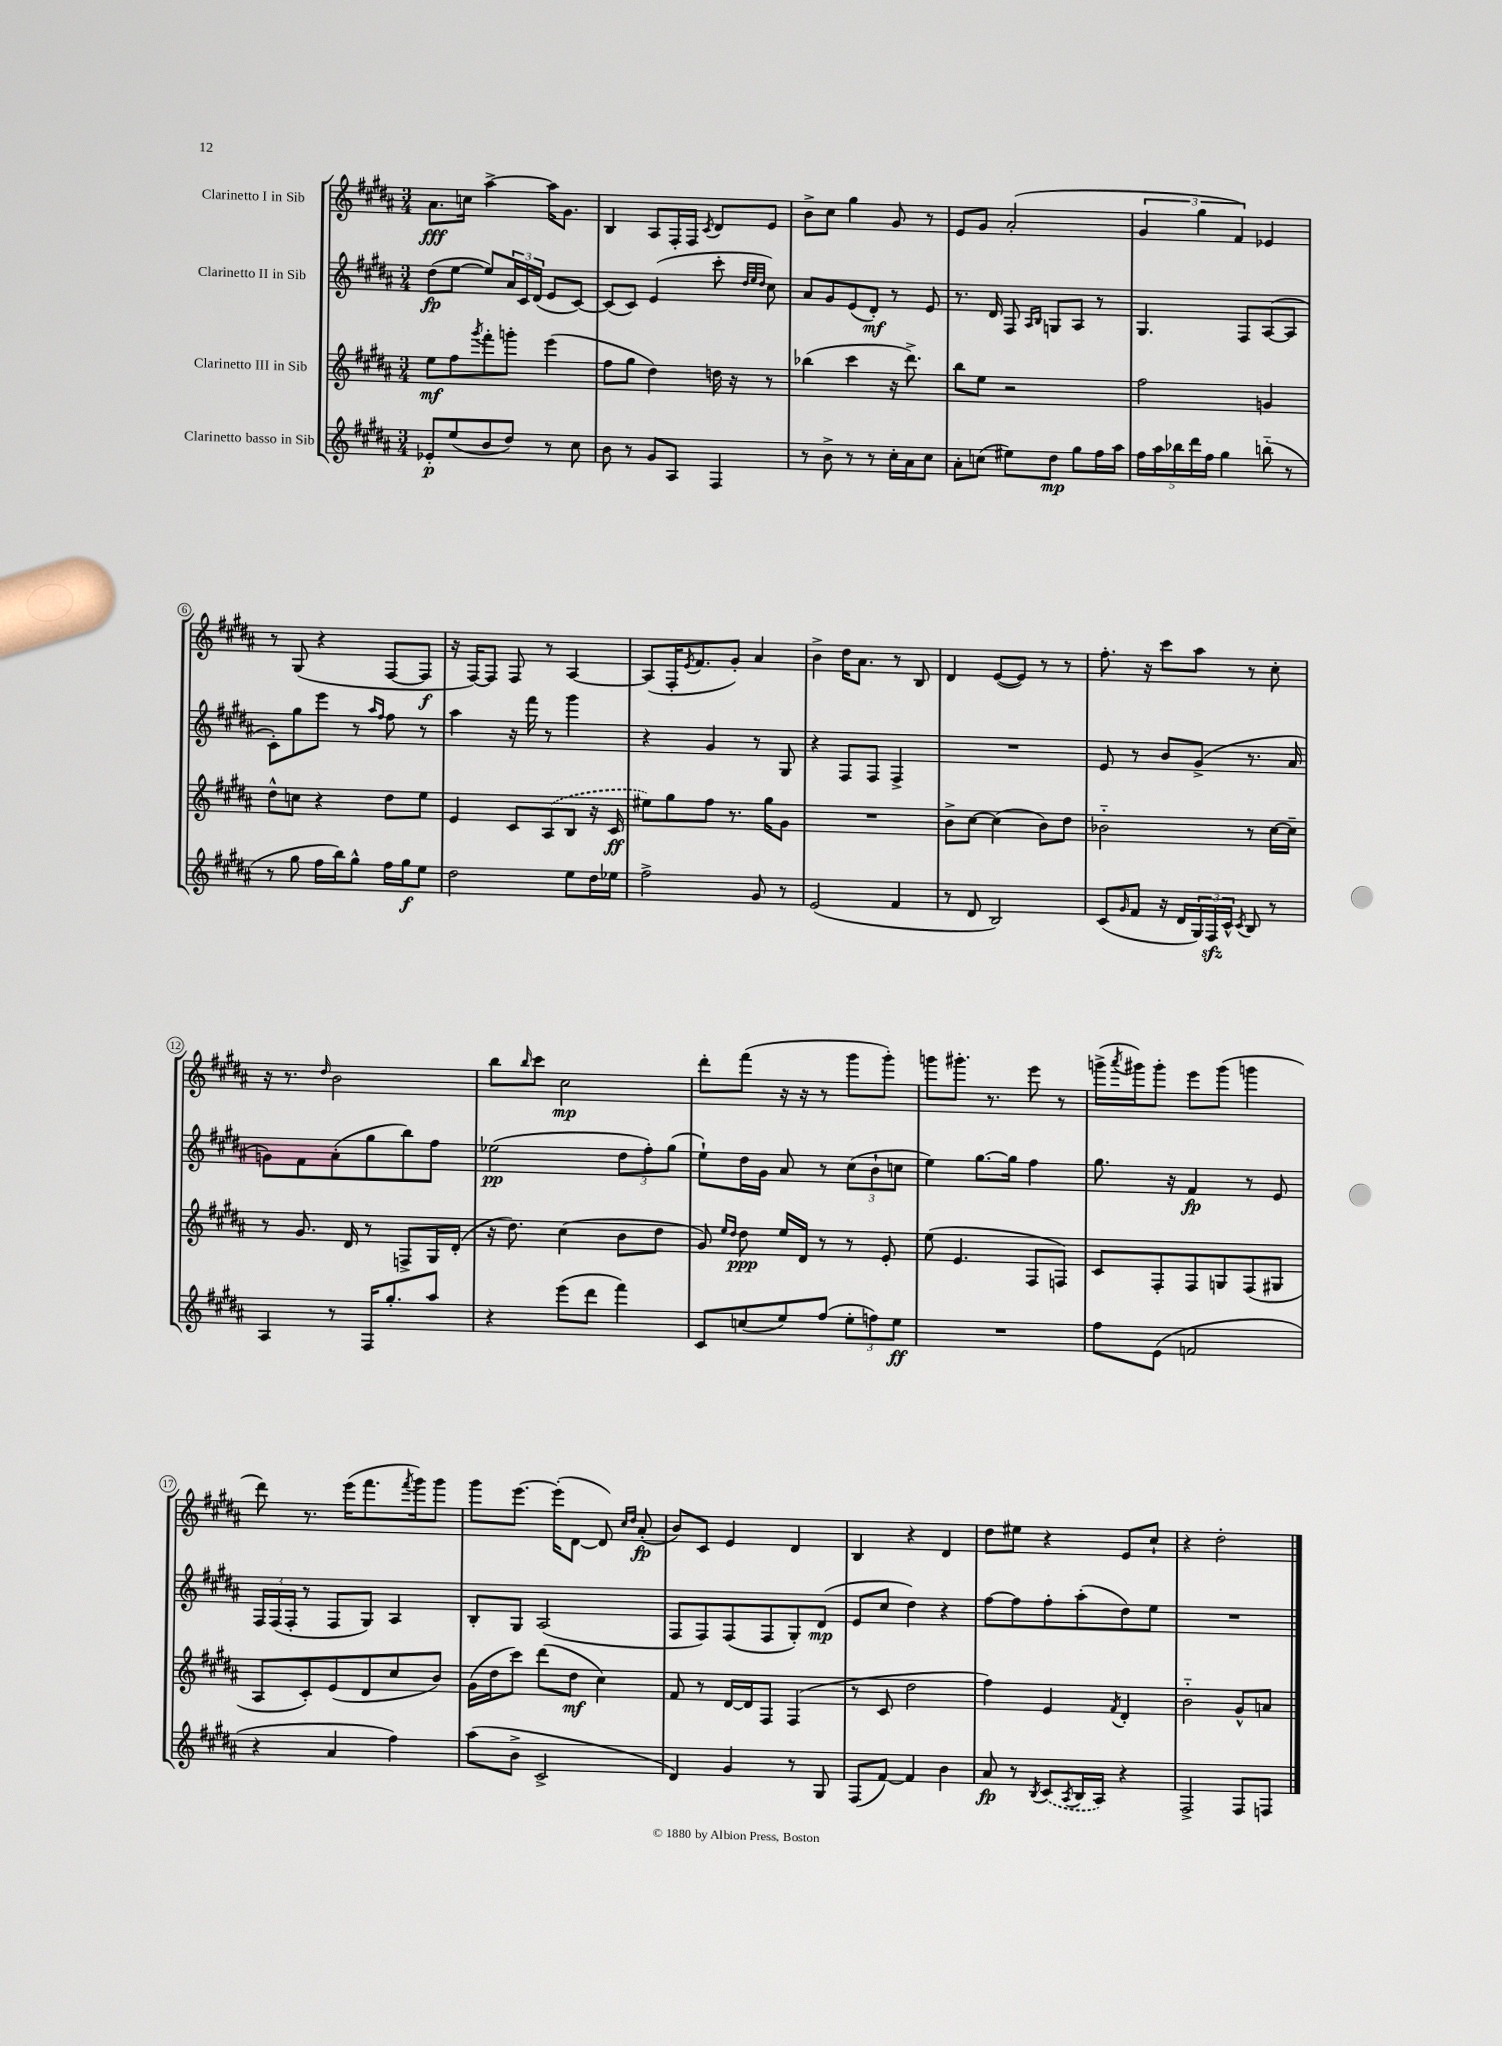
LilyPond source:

<<
\new StaffGroup <<
\new Staff = "s0" \with { instrumentName = "Clarinetto I in Sib" } {
    \clef treble \key b \major \numericTimeSignature \time 3/4
    ais'8.\fff c''16 ais''4~-> ais''16 gis'8. |
    b4 ais8 fis16-. fis16 \acciaccatura { cis'8 } dis'8 e'8 |
    b'8-> cis''8 gis''4 gis'8 r8 |
    e'8 gis'8 ais'2-.( |
    \tuplet 3/2 { gis'4 gis''4 fis'4) } ees'4 |
    r8 gis8( r4 fis8~ fis8\f |
    r16 fis16~) fis8 fis8 r8 ais4~ |
    ais8( fis16-. \acciaccatura { e'8 } fis'8. gis'8-.) ais'4 |
    b'4-> dis''16 ais'8. r8 b8 |
    dis'4 e'8~( e'8) r8 r8 |
    fis''8.-. r16 cis'''8 ais''8 r8 cis''8-. |
    r16 r8. \grace { dis''16 } b'2 |
    b''8 \grace { b''16 } cis'''8 cis''2\mp |
    dis'''8-. fis'''8( r16 r16 r8 gis'''8 gis'''8-.) |
    g'''8 gis'''8.-. r8. e'''8 r8 |
    g'''16->( \acciaccatura { ais'''8 } gis'''16) gis'''8-. e'''8 gis'''8( g'''4 |
    dis'''8) r8. e'''16( fis'''8. \acciaccatura { fis'''8 } gis'''16) gis'''8 |
    gis'''8 e'''8.~ e'''16-.( dis'8~ dis'8) \grace { cis''16 dis''16 } ais'8-.\fp( |
    b'8) cis'8 e'4 dis'4 |
    b4 r4 dis'4 |
    dis''8 eis''8 r4 e'8 cis''8-! |
    r4 dis''2-. \bar "|." |
}
\new Staff = "s1" \with { instrumentName = "Clarinetto II in Sib" } {
    \clef treble \key b \major \numericTimeSignature \time 3/4
    dis''8\fp( e''8~ e''8) \tuplet 3/2 { ais'16 cis'16 dis'16( } e'8 cis'8~) |
    cis'8( cis'8) e'4( cis'''8-. \grace { dis''32 e''32 dis''32 } cis''8) |
    ais'8 gis'8 e'8( dis'8-.\mf) r8 e'8 |
    r8. dis'16 fis8 \grace { ais16 b16 } g8 ais8 r8 |
    gis4. fis8 ais8~( ais8 |
    cis'8-.) gis''8 e'''8 r8 \grace { ais''16 fis''16 } fis''8 r8 |
    ais''4 r16 fis'''16 r8 gis'''4 |
    r4 gis'4 r8 gis8 |
    r4 fis8 fis8 fis4-> |
    R2. |
    e'8 r8 b'8 gis'8->( r8. ais'16 |
    g'8) fis'8 ais'8-.( gis''8 b''8) fis''8 |
    ees''2\pp( \tuplet 3/2 { dis''8 fis''8-.) gis''8( } |
    e''8-!) dis''16 gis'16 ais'8 r8 \tuplet 3/2 { cis''8( b'8-! c''8 } |
    e''4) gis''8.~ gis''16 fis''4 |
    gis''8. r16 fis'4\fp r8 e'8 |
    \tuplet 3/2 { fis16 fis16( fis16-. } r8 fis8 gis8) ais4 |
    b8-. gis8 ais2( |
    fis8 fis8) fis8( fis8 gis8-.) dis'8\mp( |
    e'8 cis''8 dis''4) r4 |
    fis''8~ fis''8 fis''8-. ais''8-.( dis''8) e''8 |
    R2. \bar "|." |
}
\new Staff = "s2" \with { instrumentName = "Clarinetto III in Sib" } {
    \clef treble \key b \major \numericTimeSignature \time 3/4
    e''8\mf fis''8 \acciaccatura { gis'''8 } fis'''8-. g'''8-. e'''4( |
    fis''8 gis''8 dis''4) d''16 r16 r8 |
    bes''4( cis'''4 r16 dis'''8.->) |
    b''8 e''8 r2 |
    fis''2 g'4 |
    dis''8-^ c''8 r4 dis''8 e''8 |
    e'4 cis'8 \once \slurDashed ais8( b8 r16 cis'16\ff |
    eis''8) gis''8 fis''8 r8. gis''16 gis'8 |
    R2. |
    b'8-> cis''8~ cis''4( b'8) dis''8 |
    bes'2-_ r8 cis''16~ cis''16-- |
    r8 gis'8. dis'16 r8 f8-> gis16 dis'16-.( |
    r16 dis''8.) cis''4( b'8 dis''8 |
    gis'8) \grace { e''16 dis''16 } dis''8\ppp e''16 dis'16 r8 r8 e'8-. |
    e''8( e'4. fis8 f8) |
    cis'8 fis8-. fis8 g8 fis8( gis8 |
    ais8 cis'8-.) e'8( dis'8 cis''8 b'8) |
    gis'16( dis''16 cis'''8) dis'''8( dis''8\mf cis''4) |
    fis'8 r8 dis'16~ dis'16 fis8 fis4( |
    r8 cis'8 dis''2 |
    fis''4) e'4 \acciaccatura { fis'8 } dis'4-. |
    b'2-_ gis'8-^ a'8 \bar "|." |
}
\new Staff = "s3" \with { instrumentName = "Clarinetto basso in Sib" } {
    \clef treble \key b \major \numericTimeSignature \time 3/4
    ees'8-.\p e''8( b'8 dis''8) r8 cis''8 |
    b'8 r8 gis'8 ais8 fis4 |
    r8 b'8-> r8 r8 cis''16-. ais'16 cis''8 |
    ais'8-. c''8( eis''8) dis''8\mp gis''8 fis''16 ais''16 |
    \tuplet 5/4 { fis''16 ais''16 bes''16 dis'''16 fis''16 } gis''4 b''8-_( r8 |
    r8 gis''8 fis''16 b''16) gis''8-^ fis''16 gis''16\f e''8 |
    dis''2 e''8 dis''16 ees''16 |
    fis''2-> gis'8 r8 |
    e'2( fis'4 |
    r8 dis'8 b2) |
    cis'8( \grace { gis'16 } fis'8 r16 dis'16 \tuplet 3/2 { gis16) fis16\sfz cis'16-^ } \acciaccatura { cis'8 } b8 r8 |
    ais4 r8 fis16 gis''8.-. ais''8 |
    r4 e'''8( dis'''8 fis'''4) |
    cis'8 c''8( e''8) fis''8( \tuplet 3/2 { e''8-. f''8) e''8\ff } |
    R2. |
    fis''8 e'8( f'2 |
    r4 ais'4 fis''4) |
    ais''8( b'8-> cis'2-> |
    dis'4) gis'4 r8 gis8 |
    fis8( fis'8~) fis'4 b'4 |
    ais'8\fp r8 \acciaccatura { b8 } \once \slurDashed cis'8( \acciaccatura { ais8 } b16 ais16) r4 |
    fis2-> fis8 f8 \bar "|." |
}
>>
>>
\layout { \context { \Score \override BarNumber.stencil = #(make-stencil-circler 0.1 0.3 ly:text-interface::print) } }
